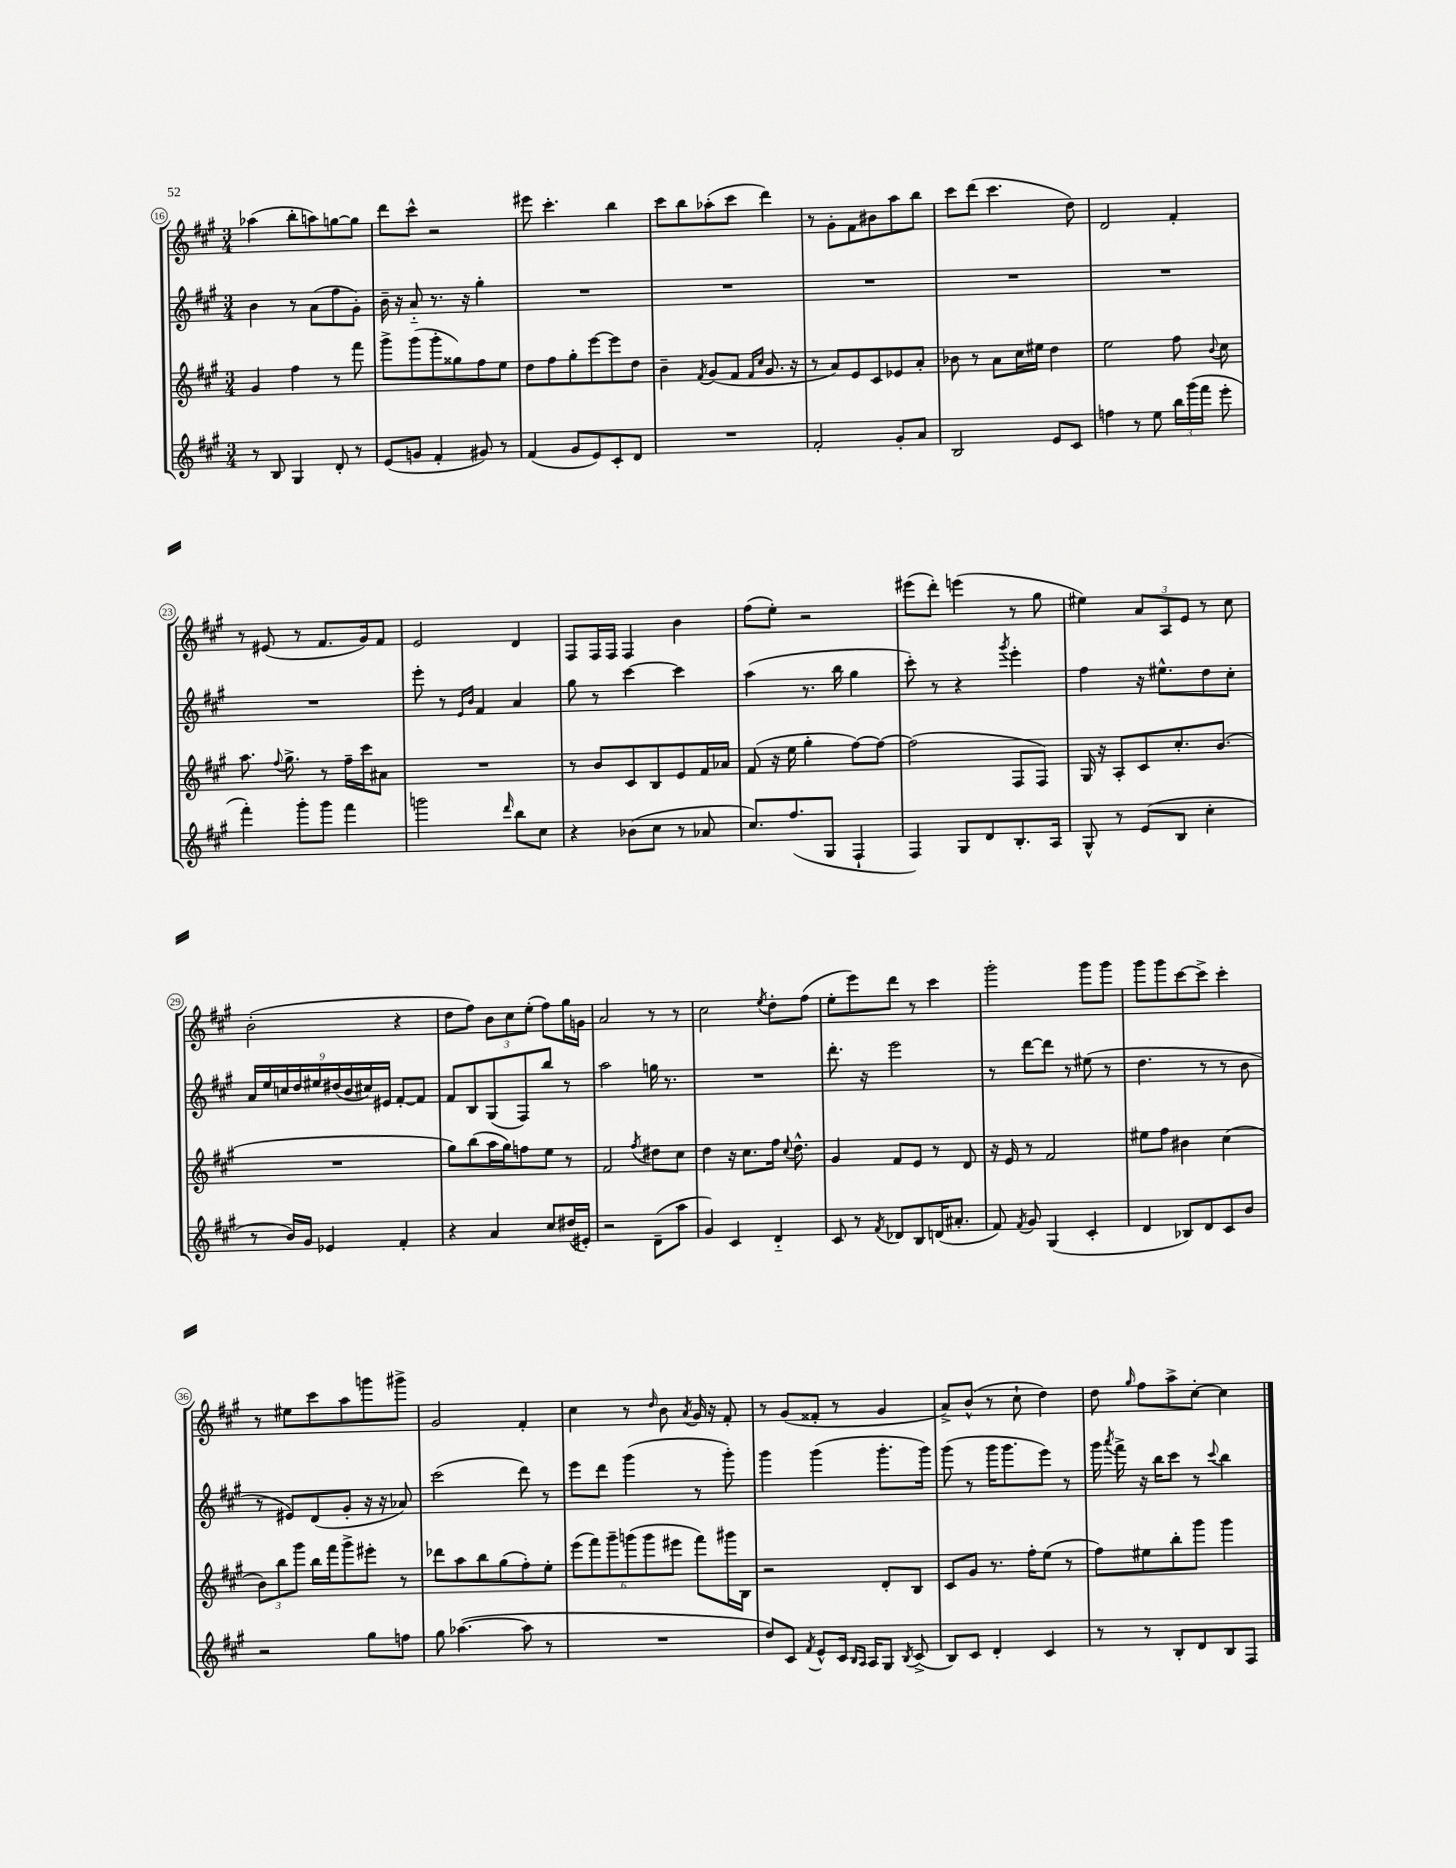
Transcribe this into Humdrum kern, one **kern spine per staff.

**kern	**kern	**kern	**kern
*staff4	*staff3	*staff2	*staff1
*clefG2	*clefG2	*clefG2	*clefG2
*k[f#c#g#]	*k[f#c#g#]	*k[f#c#g#]	*k[f#c#g#]
*M3/4	*M3/4	*M3/4	*M3/4
8r	4g#/	4b\	(4aa-\
8B/	.	.	.
4G#/	4ff#\	8r	8bb'\L
.	.	(8a\L	8aa\)
8d'/	8r	8ff#\	[8gg\
8r	8fff#\	8g#'\J)	8gg\]J
=	=	=	=
(8e/L	8ggg#^\L	16b~\	8ddd\L
.	.	16r	.
8g/J	(8ggg#\	8a'~/	8ccc#^^\J
4f#'/	8ggg#'\	8.r	2r
.	8gg##\)	.	.
.	.	16r	.
8g#/)	8ff#\	4gg#'\	.
8r	8ee\J	.	.
=	=	=	=
(4f#/	8dd\L	2.r	8eee#\
.	8ff#\	.	4.ccc#'\
8g#/L	8gg#'\	.	.
8e/)	[8eee\	.	.
8c#'/	8eee\]	.	4bb\
8d/J	8dd\J	.	.
=	=	=	=
2.r	4b~\	2.r	8ccc#\L
.	.	.	8bb\
.	8qf#/	.	.
.	(8g#/L	.	(8aa-'\
.	8f#/J	.	8ccc#\J
.	16qqf#/LL	.	.
.	16qqcc#/JJ	.	.
.	8.g#/	.	4ddd\)
.	16r	.	.
=	=	=	=
2f#'/	8r	2.r	8r
.	8a/L)	.	8g#'\L
.	8e/	.	8f#\
.	8c#/	.	8b#\
8g#'/L	8e-/	.	8aa\
8a/J	8a'/J	.	8bb\J
=	=	=	=
2B/	8b-\	2.r	8ccc#\L
.	8r	.	(8ddd\J
.	8a\L	.	4.ccc#\
.	16cc#\L	.	.
.	16ee#\JJ	.	.
8e/L	4dd\	.	.
8c#/J	.	.	8dd\)
=	=	=	=
4ff\	2ee\	2.r	2d/
8r	.	.	.
8ee\	.	.	.
24bb\LL	8ff#\	.	4f#'/
(24ggg#\	.	.	.
24fff#\JJ	.	.	.
.	8qqb/	.	.
8eee'\	8cc#\	.	.
=	=	=	=
4fff#'\)	8.aa\	2.r	8r
.	.	.	(8e#/
.	8qqff#/	.	.
.	8.gg#^\	.	.
8ggg#'\L	.	.	8r
8ggg#\J	8r	.	8.f#/L
4fff#\	16ff#~\LL	.	.
.	16ccc#\J	.	16g#/k)
.	8a#\J	.	8f#/J
=	=	=	=
2ggg\	2.r	8eee'\	2e/
.	.	8r	.
.	.	16qqe/LL	.
.	.	16qqb/JJ	.
.	.	4f#/	.
16qqddd/	.	.	.
8bb\L	.	4a/	4d/
8cc#\J	.	.	.
=	=	=	=
4r	8r	8gg#\	8F#/L
.	8b/L	8r	16F#/L
.	.	.	16F#/JJ
(8b-\L	8c#/	[4ccc#\	4F#/
8cc#\J	8B/	.	.
8r	8e/	4ccc#\]	4b\
8a-/	16f#/L	.	.
.	16a-/JJ	.	.
=	=	=	=
8.cc#/L)	(8f#/	(4aa\	(8ff#\L
.	16r	.	8ee'\J)
(8.ff#/	16ee\	.	.
.	4gg#'\	8.r	2r
8G#/J	.	.	.
.	.	16bb\	.
4F#`/	[8ff#\L)	4gg#\	.
.	8ff#\_J	.	.
=	=	=	=
4F#/)	(2ff#\]	8ccc#'\)	(8eee#\L
.	.	8r	8ddd'\J)
8G#/L	.	4r	(4eee\
8d/	.	.	.
.	.	8qggg#/	.
8.B'/	8F#/L	4eee'\	8r
.	8F#/J)	.	8gg#\
16A/Jk	.	.	.
=	=	=	=
8G#^^/	16G#/	4ff#\	4ee#\)
.	16r	.	.
8r	8A'/L	.	.
(8e/L	8c#/	16r	12a/L
.	.	8.ee#^^\L	.
.	.	.	12A/
8B/J	8.cc#'/	.	.
.	.	.	12e/J
4cc#'\	.	8dd\	8r
.	(8.b/J	.	.
.	.	8cc#'\J	8cc#\
=	=	=	=
8r	2.r	18a/LL	(2b'\
.	.	18ee/	.
.	.	18cc/	.
16b/LL)	.	.	.
.	.	18dd/	.
16g#/JJ	.	.	.
.	.	18ee#/	.
4e-/	.	.	.
.	.	(18dd#/	.
.	.	18b/	.
.	.	18cc#/)	.
.	.	18e#/JJ	.
4f#'/	.	[8f#'/L	4r
.	.	8f#/]J	.
=	=	=	=
4r	8gg#\L)	8f#/L	8dd\L
.	(8bb\	8B/	8ff#\J)
4a/	16aa\L	(8G#/	12b\L
.	16gg#\J)	.	.
.	.	.	12cc#\
.	8ff\	8F#/)	.
.	.	.	(12ee'\J
8cc#/L	8ee\J	8bb/J	8ff#\L)
(16dd#/L	8r	8r	16gg#\L
16e#'/JJ)	.	.	16g\JJ
=	=	=	=
2r	2f#/	2aa\	2a/
.	8qff#/	.	.
(8d~\L	8dd#\L	16gg\	8r
.	.	8.r	.
8aa\J	8cc#\J	.	8r
=	=	=	=
4g#/)	4dd\	2.r	2cc#\
4c#/	16r	.	.
.	8.cc#\L	.	.
.	.	.	8qee/
4d'~/	16ff#\Jk	.	8dd'\L
.	8qqcc#/	.	.
.	8.dd^^\	.	.
.	.	.	(8ff#\J
=	=	=	=
8c#/	4g#/	8.ddd'\	8ee'\L
8r	.	.	8eee\)
.	.	16r	.
8qf#/	.	.	.
8d-/L	8f#/L	2eee\	8ddd\J
8B/	8e/J	.	8r
(16d/K	8r	.	4ccc#\
8.a#'/J	.	.	.
.	8d/	.	.
=	=	=	=
8f#/)	16r	8r	2ggg#'\
.	16e/	.	.
8qf#/	.	.	.
8g#/	8r	[8ddd\L	.
(4G#/	2f#/	8ddd\]J	.
.	.	8r	.
4c#'/	.	(8ee#\	8ggg#\L
.	.	8r	8ggg#\J
=	=	=	=
4d/	8ee#\L	4.dd\	8ggg#\L
.	8ff#\J	.	8ggg#\
8B-/L)	4b#\	.	[8ccc#\
8d/	.	8r	8ccc#^\]J
8c#/	(4cc#\	8r	4ccc#'\
8b/J	.	8b\	.
=	=	=	=
2r	12b\L)	8r	8r
.	12bb\	.	.
.	.	8e#/L)	8ee#\L
.	12ggg#\J	.	.
.	16bb\LL	(8d/	8ccc#\
.	16fff#\J	.	.
.	8ggg#^\	8g#'/J	8aa\
8gg#\L	8eee#'\J	16r	8ggg\
.	.	16r	.
8ff\J	8r	8a-/)	8ggg#^\J
=	=	=	=
8gg#\	8ddd-\L	(2ccc#\	2g#/
([4.aa-\	8aa\	.	.
.	8bb\	.	.
.	(8gg#\	.	.
8aa-\]	8ff#'\)	8ddd\)	4f#'/
8r	8ee'\J	8r	.
=	=	=	=
2.r	(12eee\L	8eee\L	4cc#\
.	12fff#\)	.	.
.	.	8ddd\J	.
.	12ggg#~\	.	.
.	(12ggg\	(4ggg#\	8r
.	12ggg\	.	.
.	.	.	16qqdd/
.	.	.	8b\
.	12eee#\J	.	.
.	.	.	8qa/
.	8fff#\L)	8r	16g#/
.	.	.	16r
.	16ggg#\L	8ggg#'\)	8f#'/
.	16B\JJ	.	.
=	=	=	=
8dd/L)	2r	4ggg#\	8r
8c#/J	.	.	(8g#/L
8qf#/	.	.	.
8e^^/L	.	(4ggg#\	8f##'/J
16c#/Jk	.	.	8r
16qqB/LL	.	.	.
16qqA/JJ	.	.	.
16A/LK	.	.	.
8G#/J	8d'/L	8.ggg#'\L	4g#/
8qB/	.	.	.
(8c#^/	8B/J	.	.
.	.	16ggg#\Jk)	.
=	=	=	=
8B/L)	8c#/L	(8ggg#\	8a^/L)
8c#/J	8g#/J	8r	(8b^^/J
4d'/	8.r	16ggg#\LK	8r
.	.	8.ggg#\	.
.	.	.	8cc#`\
.	16ff#'\LK	.	.
4c#/	(8ee\J	8eee\J)	4dd\)
.	8r	8r	.
=	=	=	=
8r	8ff#\L)	16ggg#\	8dd\
.	.	8qaaa/	.
.	.	16fff#^\	.
.	.	.	16qqgg#/
8r	8ee#\	16r	8ff#\L
.	.	16bb\LK	.
8B'/L	8bb'\	8ccc#\J	8aa^\
8d/	8ggg#\J	8r	[8cc#'\J
.	.	8qqccc#/	.
8B/	4ggg#\	4bb\	4cc#\]
8F#/J	.	.	.
==	==	==	==
*-	*-	*-	*-
